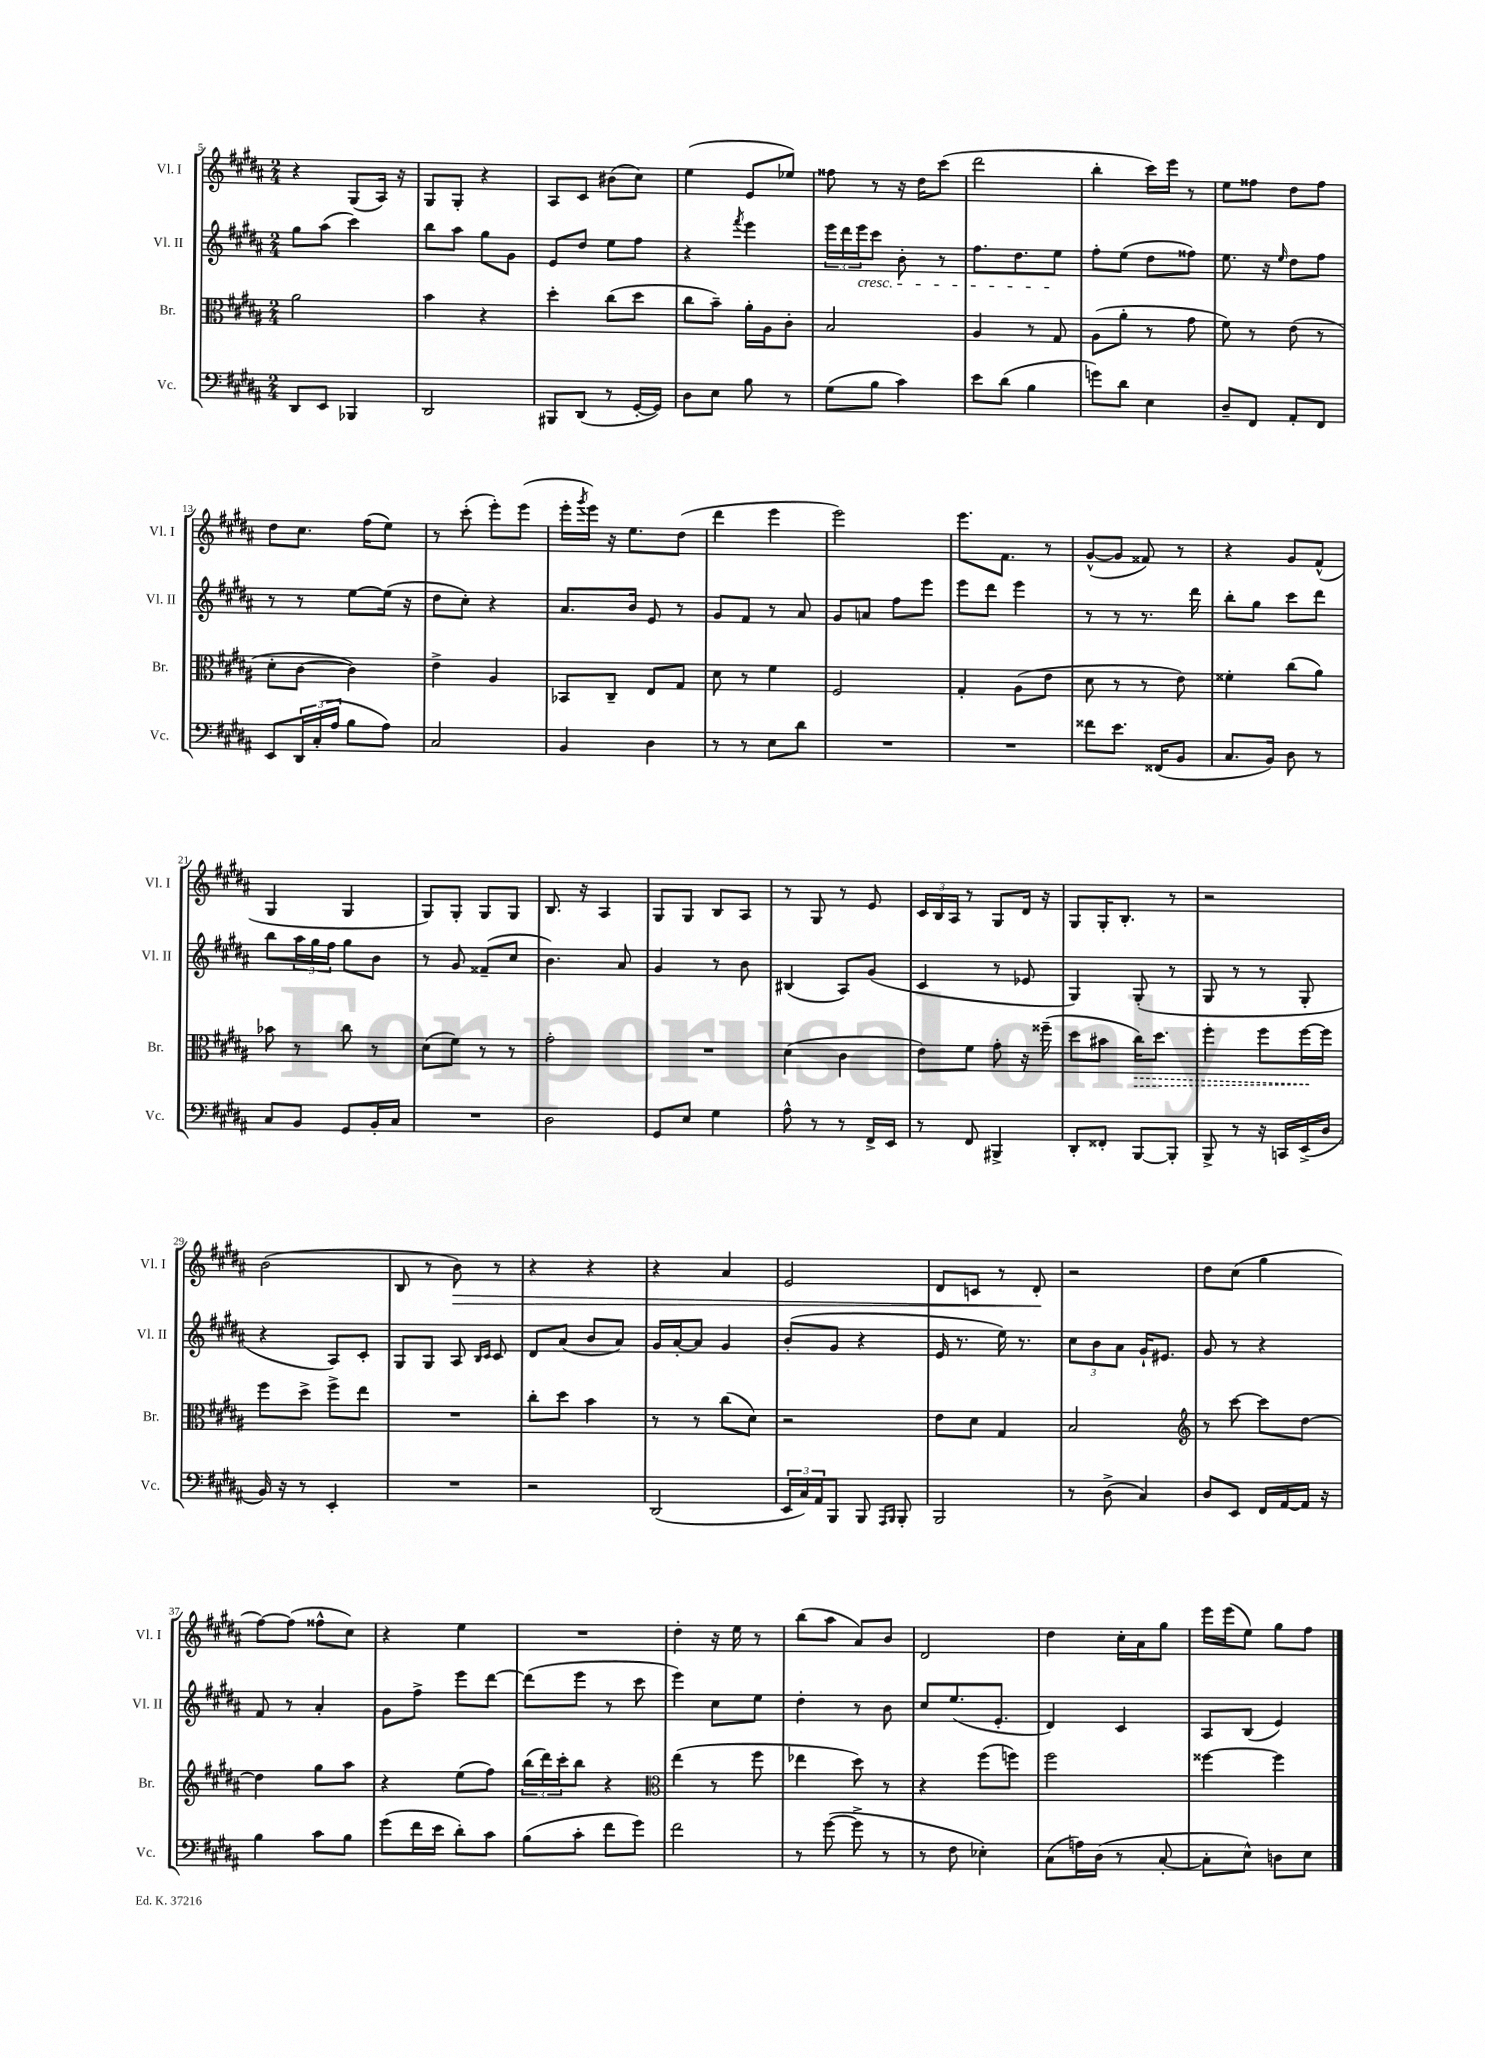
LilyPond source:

<<
\new StaffGroup <<
\new Staff = "s0" \with { instrumentName = "Vl. I" shortInstrumentName = "Vl. I" } {
    \clef treble \key b \major \numericTimeSignature \time 2/4
    r4 gis8( ais16) r16 |
    gis8 gis8-. r4 |
    ais8 cis'8 bis'8( cis''8) |
    e''4( e'8 ees''8) |
    fisis''8 r8 r16 dis''16 cis'''8( |
    dis'''2 |
    b''4-. cis'''16) e'''16 r8 |
    e''8 fisis''8 dis''8 fisis''8 |
    dis''8 cis''8. fis''16( e''8) |
    r8 cis'''8-.( e'''8-.) e'''8( |
    e'''16-. \acciaccatura { gis'''8 } e'''16) r16 e''8. dis''8( |
    dis'''4 e'''4 |
    e'''2) |
    e'''8. fis'8. r8 |
    gis'8~-^( gis'8 fisis'8) r8 |
    r4 gis'8 fis'8-^( |
    gis4 gis4 |
    gis8) gis8-. gis8 gis8 |
    b8. r16 ais4 |
    gis8 gis8 b8 ais8 |
    r8 gis8 r8 e'8 |
    \tuplet 3/2 { cis'16 b16 ais16 } r8 gis8 dis'16 r16 |
    gis8 gis16-. b8.-. r8 |
    r2 |
    b'2( |
    b8 r8 b'8\>) r8 |
    r4 r4 |
    r4 ais'4 |
    e'2 |
    dis'8 c'8 r8 dis'8-.\! |
    r2 |
    dis''8 cis''8( gis''4 |
    fis''8~) fis''8( fisis''8-^ cis''8) |
    r4 e''4 |
    R2 |
    dis''4-. r16 e''16 r8 |
    b''8( ais''8 ais'8) b'8 |
    dis'2 |
    dis''4 cis''16-. ais'16 gis''8 |
    e'''16 e'''16( e''8) gis''8 fis''8 \bar "|." |
}
\new Staff = "s1" \with { instrumentName = "Vl. II" shortInstrumentName = "Vl. II" } {
    \clef treble \key b \major \numericTimeSignature \time 2/4
    gis''8 ais''8( cis'''4) |
    b''8 ais''8 gis''8 gis'8 |
    e'8 dis''8 e''8 fis''8 |
    r4 \acciaccatura { fis'''8 } e'''4 |
    \tuplet 3/2 { e'''16 dis'''16 e'''16\cresc } cis'''8 b'8-. r8 |
    fis''8. dis''8. e''8\! |
    fis''8-. e''8( dis''8 fisis''8) |
    e''8. r16 \grace { e''16 } dis''8 fis''8 |
    r8 r8 e''8~ e''16( r16 |
    dis''8 cis''8-.) r4 |
    ais'8. b'16 e'8 r8 |
    gis'8 fis'8 r8 ais'8 |
    gis'8 a'8 fis''8 e'''8 |
    e'''8 dis'''8 e'''4 |
    r8 r8 r8. dis'''16 |
    b''8-. gis''8 cis'''8 dis'''8 |
    b''8 \tuplet 3/2 { ais''16 gis''16 fis''16 } gis''8 b'8 |
    r8 gis'8 fisis'8--( cis''8 |
    b'4.) ais'8 |
    gis'4 r8 b'8 |
    bis4( ais8) gis'8( |
    cis'4 r8 ees'8 |
    gis4) gis8-.( r8 |
    gis8 r8 r8 gis8-. |
    r4 ais8) cis'8-. |
    gis8 gis8 ais8 \grace { b16 cis'16 } cis'8 |
    dis'8 ais'8( b'8 ais'8) |
    gis'16 ais'16~-. ais'8 gis'4 |
    b'8-.( gis'8 r4 |
    e'16 r8. e''16) r8. |
    \tuplet 3/2 { cis''8 b'8 ais'8 } gis'16-! eis'8. |
    gis'8 r8 r4 |
    fis'8 r8 ais'4-. |
    gis'8 fis''8-> e'''8 dis'''8~ |
    dis'''8( e'''8 r8 cis'''8 |
    e'''4) cis''8 e''8 |
    dis''4-. r8 b'8 |
    cis''8 e''8.( e'8.-. |
    dis'4) cis'4 |
    ais8 b8( e'4) \bar "|." |
}
\new Staff = "s2" \with { instrumentName = "Br." shortInstrumentName = "Br." } {
    \clef alto \key b \major \numericTimeSignature \time 2/4
    ais'2 |
    b'4 r4 |
    dis''4-. cis''8( dis''8 |
    cis''8 b'8--) ais'16-. ais16 cis'8-. |
    b2 |
    ais4 r8 gis8 |
    ais8( ais'8-. r8 gis'8 |
    fis'8) r8 e'8( r8 |
    dis'8-. cis'8~ cis'4) |
    e'4-> ais4 |
    bes,8 cis8-- e8 gis8 |
    dis'8 r8 fis'4 |
    fis2 |
    gis4-. ais8( e'8 |
    dis'8 r8 r8 e'8) |
    fisis'4-. cis''8( ais'8) |
    bes'8 r8 cis''8 r8 |
    dis'8( fis'8) r8 r8 |
    gis'2-. |
    R2 |
    dis'4( cis'4 |
    e'8) fis'8 gis'8-. r16 fisis''16--( |
    dis''8 bis'8 \once \override Hairpin.style = #'dashed-line cis''16\>) dis''8. |
    fis''4-. fis''8 fis''16~\! fis''16 |
    fis''8 dis''8-> fis''8-> e''8 |
    R2 |
    cis''8-. dis''8 b'4 |
    r8 r8 cis''8( dis'8) |
    r2 |
    e'8 dis'8 gis4 |
    b2 |
    \clef treble r8 cis'''8~ cis'''8 dis''8~ |
    dis''4 gis''8 ais''8 |
    r4 e''8( fis''8) |
    \tuplet 3/2 { b''16( dis'''16) cis'''16-. } b''8 r4 |
    \clef alto e''4( r8 fis''8 |
    ees''4 dis''8) r8 |
    r4 fis''8( f''8) |
    fis''2 |
    fisis''4~ fisis''4 \bar "|." |
}
\new Staff = "s3" \with { instrumentName = "Vc." shortInstrumentName = "Vc." } {
    \clef bass \key b \major \numericTimeSignature \time 2/4
    dis,8 e,8 bes,,4 |
    dis,2 |
    bis,,8 dis,8( r8 gis,16~-. gis,16) |
    dis8 e8 b8 r8 |
    gis8( b8 cis'4) |
    e'8 dis'8( b4 |
    g'8) dis'8 e4 |
    dis8-- fis,8 ais,8-. fis,8 |
    e,8 \tuplet 3/2 { dis,16 cis16-.( ais16 } b8 ais8) |
    cis2 |
    b,4 dis4 |
    r8 r8 e8 dis'8 |
    R2 |
    R2 |
    fisis'8 e'8. fisis,16( b,8 |
    cis8. b,16) dis8 r8 |
    cis8 b,8 gis,8 b,16-. cis16 |
    R2 |
    dis2 |
    gis,8 e8 gis4 |
    ais8-^ r8 r8 fis,16-> e,16 |
    r8 fis,8 bis,,4-> |
    dis,8-. fisis,8-. b,,8~ b,,8-. |
    b,,8-> r8 r16 c,16 e,16->( dis16 |
    b,16) r16 r8 e,4-. |
    R2 |
    r2 |
    dis,2( |
    \tuplet 3/2 { e,16 cis16) ais,16 } b,,8 b,,8 \grace { ais,,16 b,,16 } b,,8-. |
    b,,2 |
    r8 dis8->( cis4) |
    dis8 e,8 fis,16 ais,16~ ais,16 r16 |
    b4 cis'8 b8 |
    gis'8( fis'16 e'16 dis'8-.) cis'8 |
    b8( cis'8-. fis'8 gis'8) |
    fis'2 |
    r8 gis'8~( gis'8-> r8 |
    r8 fis8 ees4-.) |
    cis8( a16) dis16( r8 cis8~-. |
    cis8-. e8-^) d8 e8 \bar "|." |
}
>>
>>
\layout { \context { \Score currentBarNumber = #5 } }
